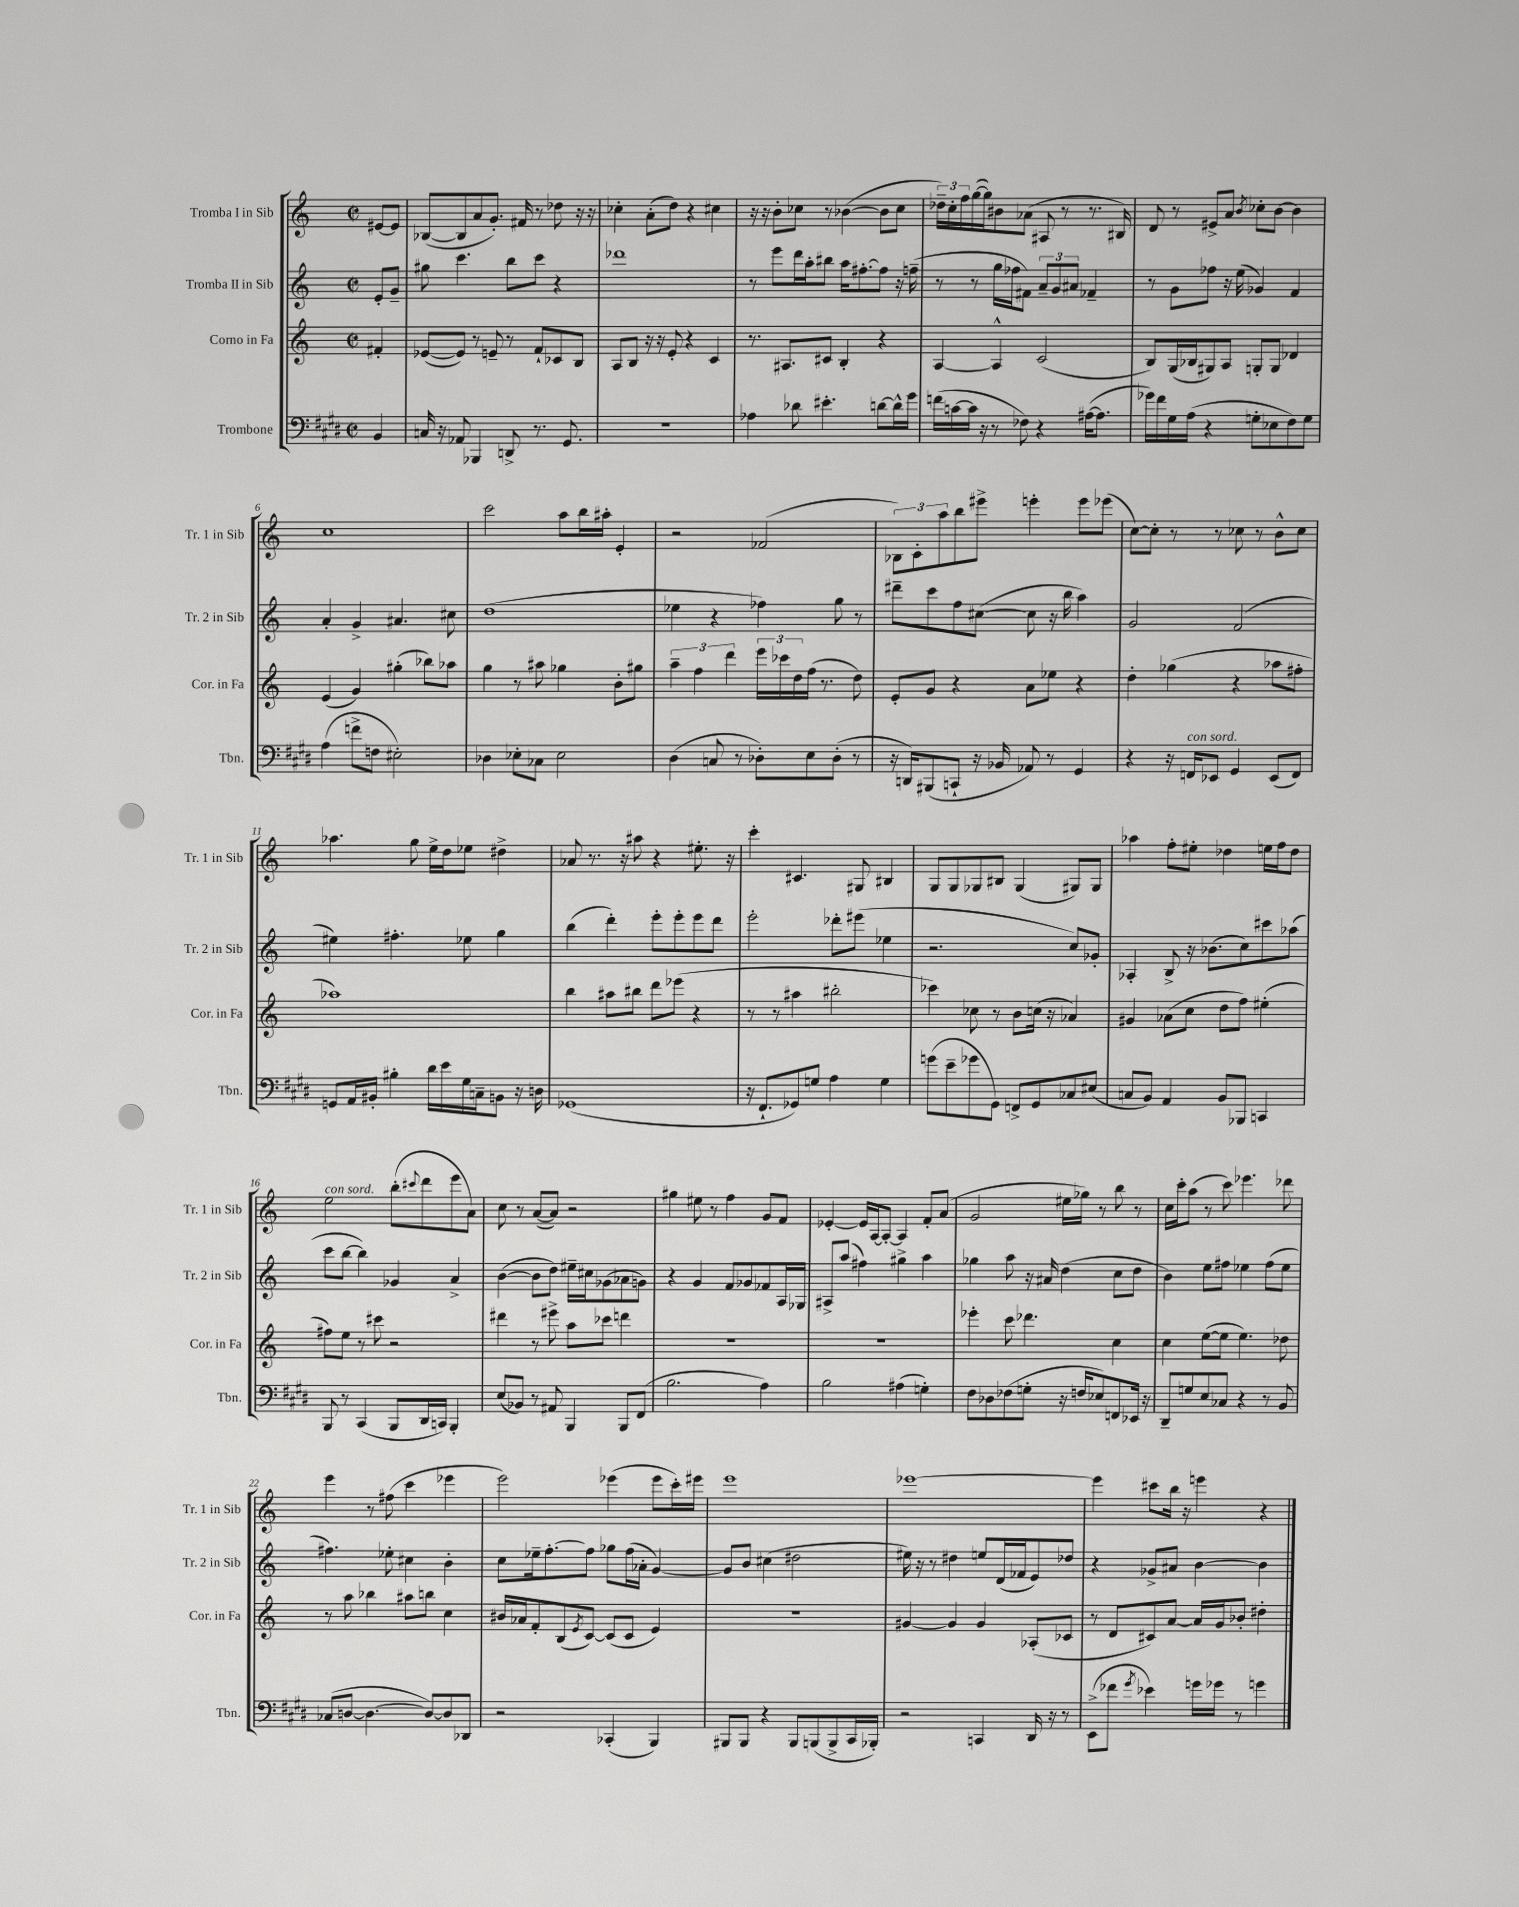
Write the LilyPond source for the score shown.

<<
\new StaffGroup <<
\new Staff = "s0" \with { instrumentName = "Tromba I in Sib" shortInstrumentName = "Tr. 1 in Sib" } {
    \clef treble \key c \major \defaultTimeSignature \time 2/2 \partial 4
    eis'8~ eis'8 |
    bes8~( bes8 a'8 g'8.-.) fis'16 r8 des''8 r16 r16 |
    ces''4-. a'8-.( d''8) r4 cis''4 |
    r16 r16 b'8-. ces''8 r8 bes'4~( bes'8 ces''8 |
    \tuplet 3/2 { des''16--) c''16-. f''16 } g''16~( g''16) bis'8 aes'8( ais8 r8 r8. bis16) |
    d'8 r8 eis'8-> a'8 \acciaccatura { b'8 } ces''8-. b'8~ b'4 |
    c''1 |
    c'''2 a''8 b''16 ais''16-. e'4-. |
    r2 fes'2( |
    \tuplet 3/2 { bes8) c'8-. a''8 } b''8 eis'''8-> e'''4-. e'''8 ees'''8( |
    c''8~) c''8-. r8 r8 ces''8 r8 b'8-^ ces''8 |
    aes''4. g''8 e''16-> d''16 ees''8 dis''4-> |
    aes'8 r8. r16 ais''8 r4 eis''8.-. r16 |
    c'''4-. cis'4. gis8 bis4 |
    g8 g8 ges8 bis8 ges4( gis8) gis8 |
    aes''4 f''8-. eis''8-. des''4 e''16 f''16 des''8 |
    e''2^\markup { \italic "con sord." } b''8-.( \appoggiatura { cis'''8 } d'''8 e'''8 a'8) |
    c''8 r8 a'8~( a'8) r2 |
    gis''4 eis''8 r8 f''4 g'8 f'8 |
    ees'4~-. ees'16 a16~ a8~-. a4 f'8-. a'8( |
    g'2 eis''16 ges''16) r8 b''8 r8 |
    c''16 c'''16-. a''8( r8 c'''8) ees'''4. des'''8 |
    e'''4 r8 fis''8( c'''4 ees'''4 |
    e'''2) ees'''4( ees'''8 c'''16-.) eis'''16 |
    e'''1 |
    ees'''1~ |
    ees'''4 cis'''8 b''16 r16 e'''4 r4 \bar "|." |
}
\new Staff = "s1" \with { instrumentName = "Tromba II in Sib" shortInstrumentName = "Tr. 2 in Sib" } {
    \clef treble \key c \major \defaultTimeSignature \time 2/2 \partial 4
    e'8-. g'8-- |
    gis''8 c'''4. b''8 c'''8 r4 |
    des'''1 |
    r8 e'''8 d'''16 a''16-. bis''8 a''16 fis''8.~-. fis''8 r16 f''16--( |
    r8 r8 g''16 fes''16 fis'8) \tuplet 3/2 { a'8-- g'8 ais'8 } fes'4-- |
    r8 g'8 fes''8 r16 e''16( ges'4) f'4 |
    a'4-. g'4-> ais'4. cis''8 |
    d''1( |
    ees''4 r4 fes''4) g''8 r8 |
    dis'''8-- c'''8 f''8 cis''8~( cis''8 r16 b''16 a''4) |
    g'2 f'2( |
    eis''4) fis''4.-. ees''8 g''4 |
    b''4( d'''4-.) e'''8-. e'''8-. e'''8 d'''8 |
    e'''2-. des'''8-. eis'''8( ees''4 |
    r2. c''8) ges'8-. |
    aes4-. b8-> r16 bes'8.( c''8) cis'''8 aes''8( |
    c'''8 b''8~ b''4) ges'4 a'4-> |
    b'4~( b'8 d''8) eis''16-- cis''16 ges'8( aes'8 g'8) |
    r4 g'4 f'8 ges'8 fes'8 a16 ges16 |
    ais8-> a''8( fis''4) gis''4-> a''4 |
    ges''4 a''8 r16 ais'16 d''4( c''8 d''8 |
    b'4) e''8 fis''8 ees''4 fis''8( ees''8 |
    fis''4.) ees''8-. cis''4 b'4-. |
    c''8 ees''16-- f''8.~-. f''8 ges''8 f''16( aes'16-. g'4~) |
    g'8 b'8 cis''4( dis''2 |
    eis''16) r16 r8 dis''4 e''8 d'16( fes'16 e'8) des''8 |
    r4 ges'8-> ais'8 b'4~ b'4 \bar "|." |
}
\new Staff = "s2" \with { instrumentName = "Corno in Fa" shortInstrumentName = "Cor. in Fa" } {
    \clef treble \key c \major \defaultTimeSignature \time 2/2 \partial 4
    fis'4-. |
    ees'8~( ees'8) r8 e'8-- r8 f'8-! ces'8 b8 |
    a8 b8 r16 r16 e'8-. r4 c'4 |
    r8. ais8. cis'8 b4-. r4 |
    a4~ a4-^ c'2( |
    b8) g16( bes16 gis8) a8 g8-. g8 des'4 |
    e'4( g'4) gis''4-.( bes''8) aes''8 |
    g''4 r8 ais''8 ges''4 b'8-. gis''8 |
    \tuplet 3/2 { a''4-- f''4 d'''4 } \tuplet 3/2 { e'''16 ces'''16 d''16 } f''16( r8. d''8) |
    e'8-. g'8 r4 a'8 ees''8 r4 |
    d''4-. ges''4( r4 aes''8 fis''8-. |
    aes''1) |
    b''4 ais''8 bis''8 d'''8 ees'''8( r4 |
    r8 r8 ais''4 bis''2-. |
    ces'''4) ces''8 r8 b'8 c''16( r16 aes'4) |
    gis'4 aes'8( c''8 d''8 f''8) eis''4-.( |
    fis''8) e''8 r8 cis'''8 r2 |
    dis'''4 r8 eis'''8-> a''8 ces'''8 d'''4 |
    r1 |
    r1 |
    ees'''4-. c'''8 des'''4. c''4 |
    c''4 e''8~( e''8 e''4.) des''8 |
    r8 a''8 bes''4 ais''8 b''8 c''4 |
    bis'16 aes'16 f'8-. b8( \acciaccatura { e'8 } c'8~) c'8( c'8 e'4) |
    R1 |
    gis'4~ gis'4 gis'4 aes8-.( ces'8 |
    r8 d'8 cis'8) a'8~ a'16 g'16 bes'8-. dis''4-. \bar "|." |
}
\new Staff = "s3" \with { instrumentName = "Trombone" shortInstrumentName = "Tbn." } {
    \clef bass \key e \major \defaultTimeSignature \time 2/2 \partial 4
    b,4 |
    c16 r16 aes,8 bes,,4 d,8-> r8. gis,8. |
    R1 |
    aes4 des'8 eis'4.-. d'8~ d'16-^ gis'16 |
    f'16( c'16~ c'16 r16 r8 fes8) r4 ais16~( ais8. |
    ges'16) fis'16 gis16 a16( r4 g8-. ees8 fis8) g8 |
    a4( f'8-> f8 eis2-.) |
    des4 ees8-. ces8 ees2 |
    dis4( c8 r8 des8-.) e8 des8-.( r8 |
    r16 d,16) bis,,8( c,8-! r16 bes,16 aes,8) r8 gis,4 |
    r4 r16 f,16^\markup { \italic "con sord." } ees,8 gis,4 ees,8( f,8) |
    g,8 a,16 bis,16-. bis4-. dis'16 e'16 gis16 c16-- b,8 r16 d16 |
    ges,1( |
    r16 fis,8.-! ges,8) g8 a4 g4 |
    g'8( e'8-- ges'8 gis,8) f,8-> gis,8 ces8 eis8( |
    c8 b,8) a,4 b,8 bes,,8 c,4 |
    b,,8 r8 cis,4( b,,8 dis,16 c,16) b,,4-. |
    e8( bes,8) r8 ais,8 b,,4 b,,8 fis,8( |
    b2. a4) |
    b2 ais4( g4-.) |
    fis8 des8 fes8( g8-. r16 f16 ees8) f,8 ees,16 r16 |
    dis,8-- g8 e8 ces8 r4 r8 b,8 |
    ces8( d8~ d4.~ d8~) d8 des,8 |
    r2 ces,4-.( b,,4) |
    bis,,8 bis,,8 r4 bis,,8 b,,8( b,,8-> cis,16 bes,,16-.) |
    r2 c,4 dis,16 r16 r8 |
    e,8->( fes'8 \acciaccatura { gis'8 } ees'4) g'16 ges'16 r8 g'4 \bar "|." |
}
>>
>>
